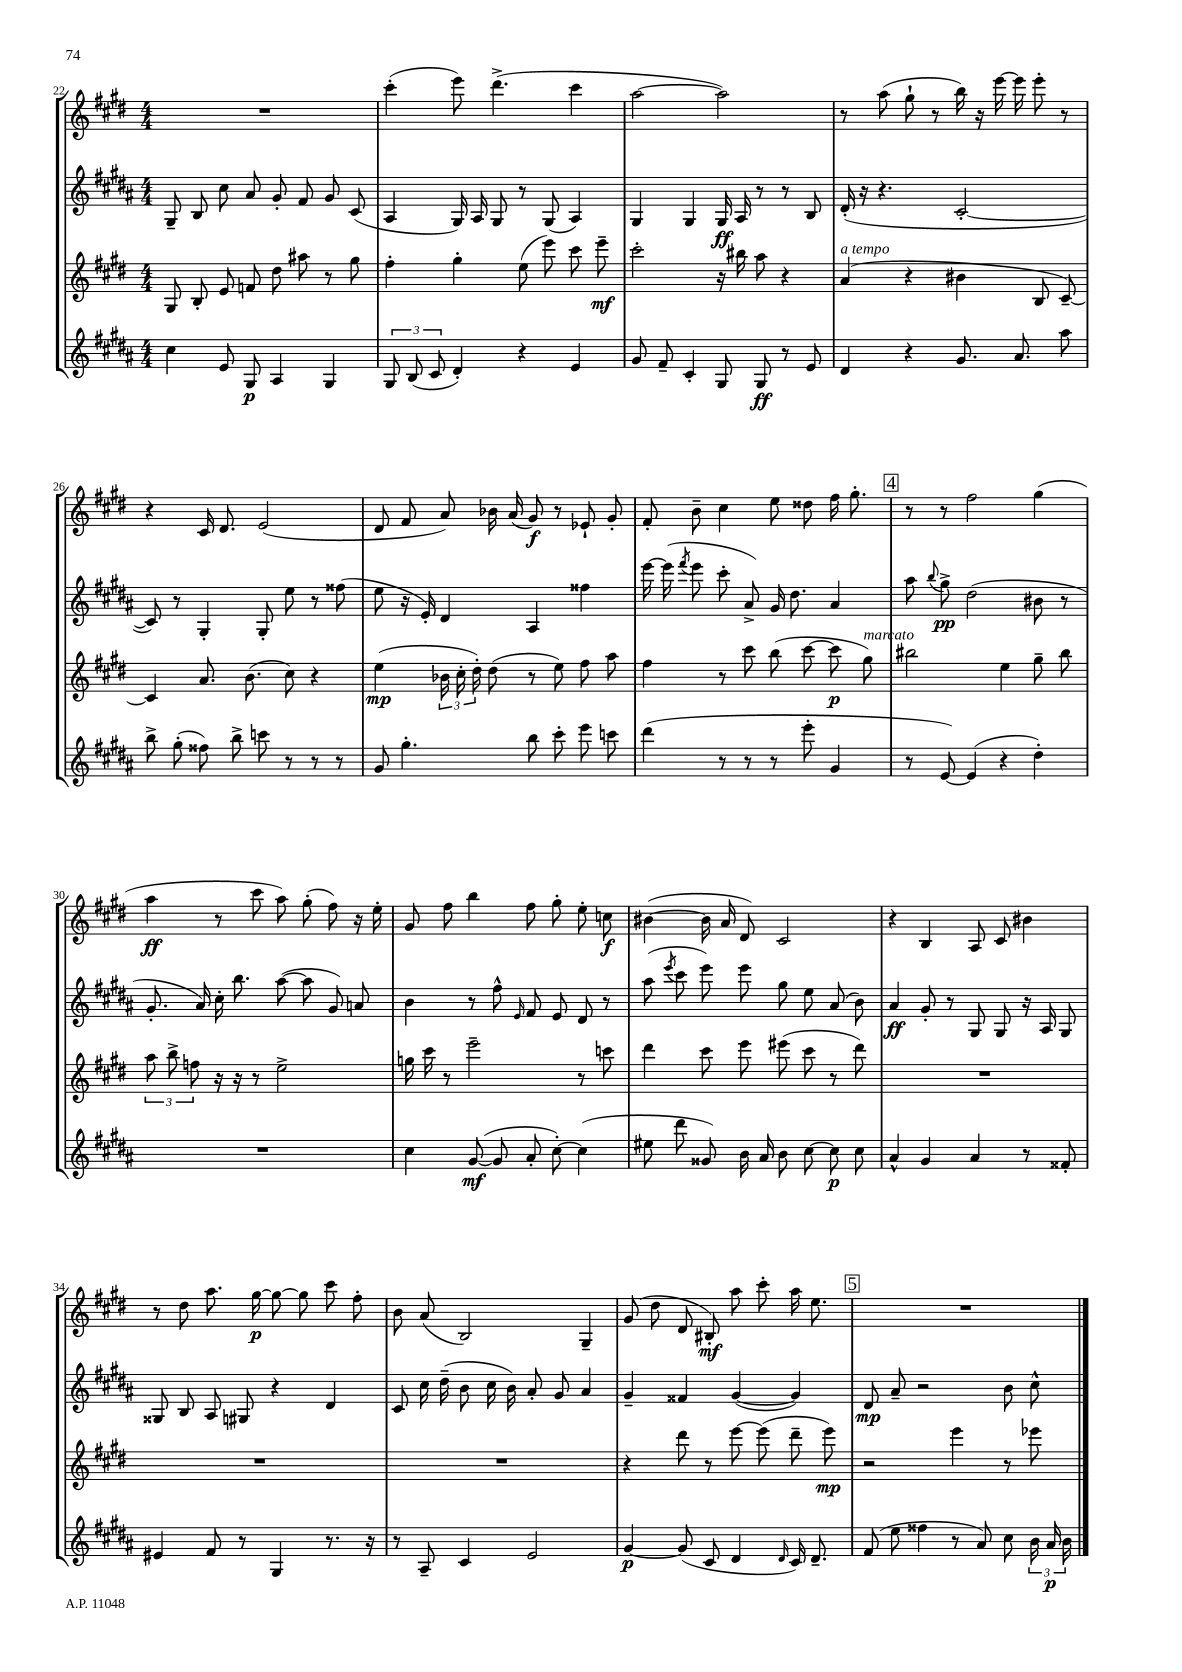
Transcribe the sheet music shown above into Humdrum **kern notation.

**kern	**kern	**kern	**kern
*staff4	*staff3	*staff2	*staff1
*clefG2	*clefG2	*clefG2	*clefG2
*k[f#c#g#d#a#]	*k[f#c#g#d#]	*k[f#c#g#d#a#]	*k[f#c#g#d#]
*M4/4	*M4/4	*M4/4	*M4/4
4cc#\	8G#/	8G#~/	1r
.	8B'/	8B/	.
8e/	8e/	8cc#\	.
8G#/	8f/	8a#/	.
4A#/	8dd#\	8g#'/	.
.	8aa#\	8f#/	.
4G#/	8r	8g#/	.
.	8gg#\	(8c#/	.
=	=	=	=
12G#/	4ff#'\	4A#/	(4ccc#'\
(12B/	.	.	.
12c#/	.	.	.
4d#'/)	4gg#'\	16G#/)	8eee\)
.	.	16A#/	.
.	.	8G#/	(4.ddd#^\
4r	(8ee\	8r	.
.	8eee\)	(8G#/	.
4e/	8ccc#\	4A#/)	4ccc#\
.	8eee~\	.	.
=	=	=	=
8g#/	2ccc#'\	4G#/	[2aa\
8f#~/	.	.	.
4c#'/	.	4G#/	.
8G#/	16r	16G#/	2aa\])
.	16bb#\	16A#/	.
8G#/	8aa\	8r	.
8r	4r	8r	.
8e/	.	8B/	.
=	=	=	=
4d#/	(4a/	(16d#'/	8r
.	.	16r	.
.	.	4.r	(8aa\
4r	4r	.	8gg#`\
.	.	.	8r
8.g#/	4b#\	[2c#'/	16bb\)
.	.	.	16r
.	.	.	[16eee\
8.a#/	.	.	16eee\]
.	8B/	.	8eee'\
8aa#\	[8c#~/)	.	8r
=	=	=	=
8bb^\	4c#/]	8c#/])	4r
(8gg#'\	.	8r	.
8ff##\)	8.a/	4G#'/	16c#/
.	.	.	8.d#/
8bb^\	.	.	.
.	(8.b\	.	.
8ccc\	.	8G#'/	(2e/
8r	8cc#\)	8ee\	.
8r	4r	8r	.
8r	.	(8ff##\	.
=	=	=	=
8g#/	(4ee\	8ee\	8d#/
4.gg#'\	.	16r	8f#/
.	.	16e'/)	.
.	24b-\	4d#/	8a/)
.	24cc#'\	.	.
.	24dd#'\)	.	.
.	(8dd#\	.	16b-\
.	.	.	(16a/
8bb\	8r	4A#/	8g#/)
8ccc#'\	8ee\)	.	8r
8eee\	8ff#\	4ff##\	8e-`/
8ccc\	8aa\	.	8g#'/
=	=	=	=
(4ddd#\	4ff#\	[16eee\	8f#'/
.	.	(16eee\]	.
.	.	8qfff#/	.
.	.	8eee\	8b~\
8r	8r	8ccc#'\	4cc#\
8r	8ccc#\	8a#^/)	.
8r	(8bb\	16g#/	8ee\
.	.	8.dd#\	.
8eee'\	[8ccc#\	.	8dd##\
4g#/	8ccc#\]	4a#/	16ff#\
.	.	.	8.gg#'\
.	8gg#\)	.	.
=	=	=	=
8r	2bb#\	8aa#\	8r
.	.	8qqbb/	.
[8e/)	.	8gg#^\	8r
(4e/]	.	(2dd#\	2ff#\
4r	4ee\	.	.
4dd#'\)	8gg#~\	8b#\	(4gg#\
.	8bb#\	8r	.
=	=	=	=
1r	12aa\	8.g#'/	4aa\
.	12bb^\	.	.
.	12ff\	.	.
.	.	16a#/)	.
.	16r	16cc#'\	8r
.	16r	8.bb\	.
.	8r	.	8ccc#\
.	2ee^\	([8aa#\	8aa\)
.	.	8aa#\]	(8gg#'\
.	.	8g#/)	8ff#\)
.	.	8a/	16r
.	.	.	16ee'\
=	=	=	=
4cc#\	16gg\	4b\	8g#/
.	16ccc#\	.	.
.	8r	.	8ff#\
([8g#/	2eee~\	8r	4bb\
8g#/]	.	8ff#^^\	.
.	.	16qqe/	.
8a#'/	.	8f#/	8ff#\
[8cc#'\)	.	8e/	8gg#'\
(4cc#\]	8r	8d#/	8ee'\
.	8ccc\	8r	8cc\
=	=	=	=
8ee#\	4ddd#\	(8aa#\	([4b#\
.	.	8qeee/	.
8ddd#\	.	8ccc#\	.
8g##/)	8ccc#\	8eee\)	16b#\]
.	.	.	16a/
16b\	8eee\	8eee\	8d#/)
16a#/	.	.	.
8b\	(8eee#\	8gg#\	2c#/
[8cc#\	8ccc#\	8ee\	.
8cc#\]	8r	(8a#/	.
8cc#\	8ddd#\)	8b\)	.
=	=	=	=
4a#^^/	1r	4a#/	4r
4g#/	.	8g#'/	4B/
.	.	8r	.
4a#/	.	8G#/	8A/
.	.	8G#/	8c#/
8r	.	16r	4b#\
.	.	16A#/	.
8f##'/	.	8G#/	.
=	=	=	=
4e#/	1r	8G##/	8r
.	.	8B/	8dd#\
8f#/	.	8A#/	8.aa\
8r	.	8G#/	.
.	.	.	[16gg#\
4G#/	.	4r	8gg#\_
.	.	.	8gg#\]
8.r	.	4d#/	8ccc#\
.	.	.	8ff#'\
16r	.	.	.
=	=	=	=
8r	1r	8c#/	8b\
8A#~/	.	16cc#\	(8a/
.	.	(16dd#~\	.
4c#/	.	8b\	2B/)
.	.	16cc#\	.
.	.	16b\)	.
2e/	.	8a#'/	.
.	.	8g#/	.
.	.	4a#/	4G#~/
=	=	=	=
[4g#/	4r	4g#~/	(8g#/
.	.	.	8dd#\
(8g#/]	8ddd#\	4f##/	8d#/
8c#/	8r	.	8B#'/)
4d#/	[8eee\	([4g#/	8aa\
.	(8eee\]	.	8ccc#'\
16qqd#/	.	.	.
16c#/)	8ddd#~\	4g#/])	16aa\
8.d#~/	.	.	8.ee\
.	8eee\)	.	.
=	=	=	=
(8f#/	2r	8d#/	1r
8ee\	.	8a#~/	.
4ff##\	.	2r	.
8r	4eee\	.	.
8a#/)	.	.	.
8cc#\	8r	8b\	.
24b\	8eee-\	8cc#^^\	.
24a#/	.	.	.
24b\	.	.	.
==	==	==	==
*-	*-	*-	*-
